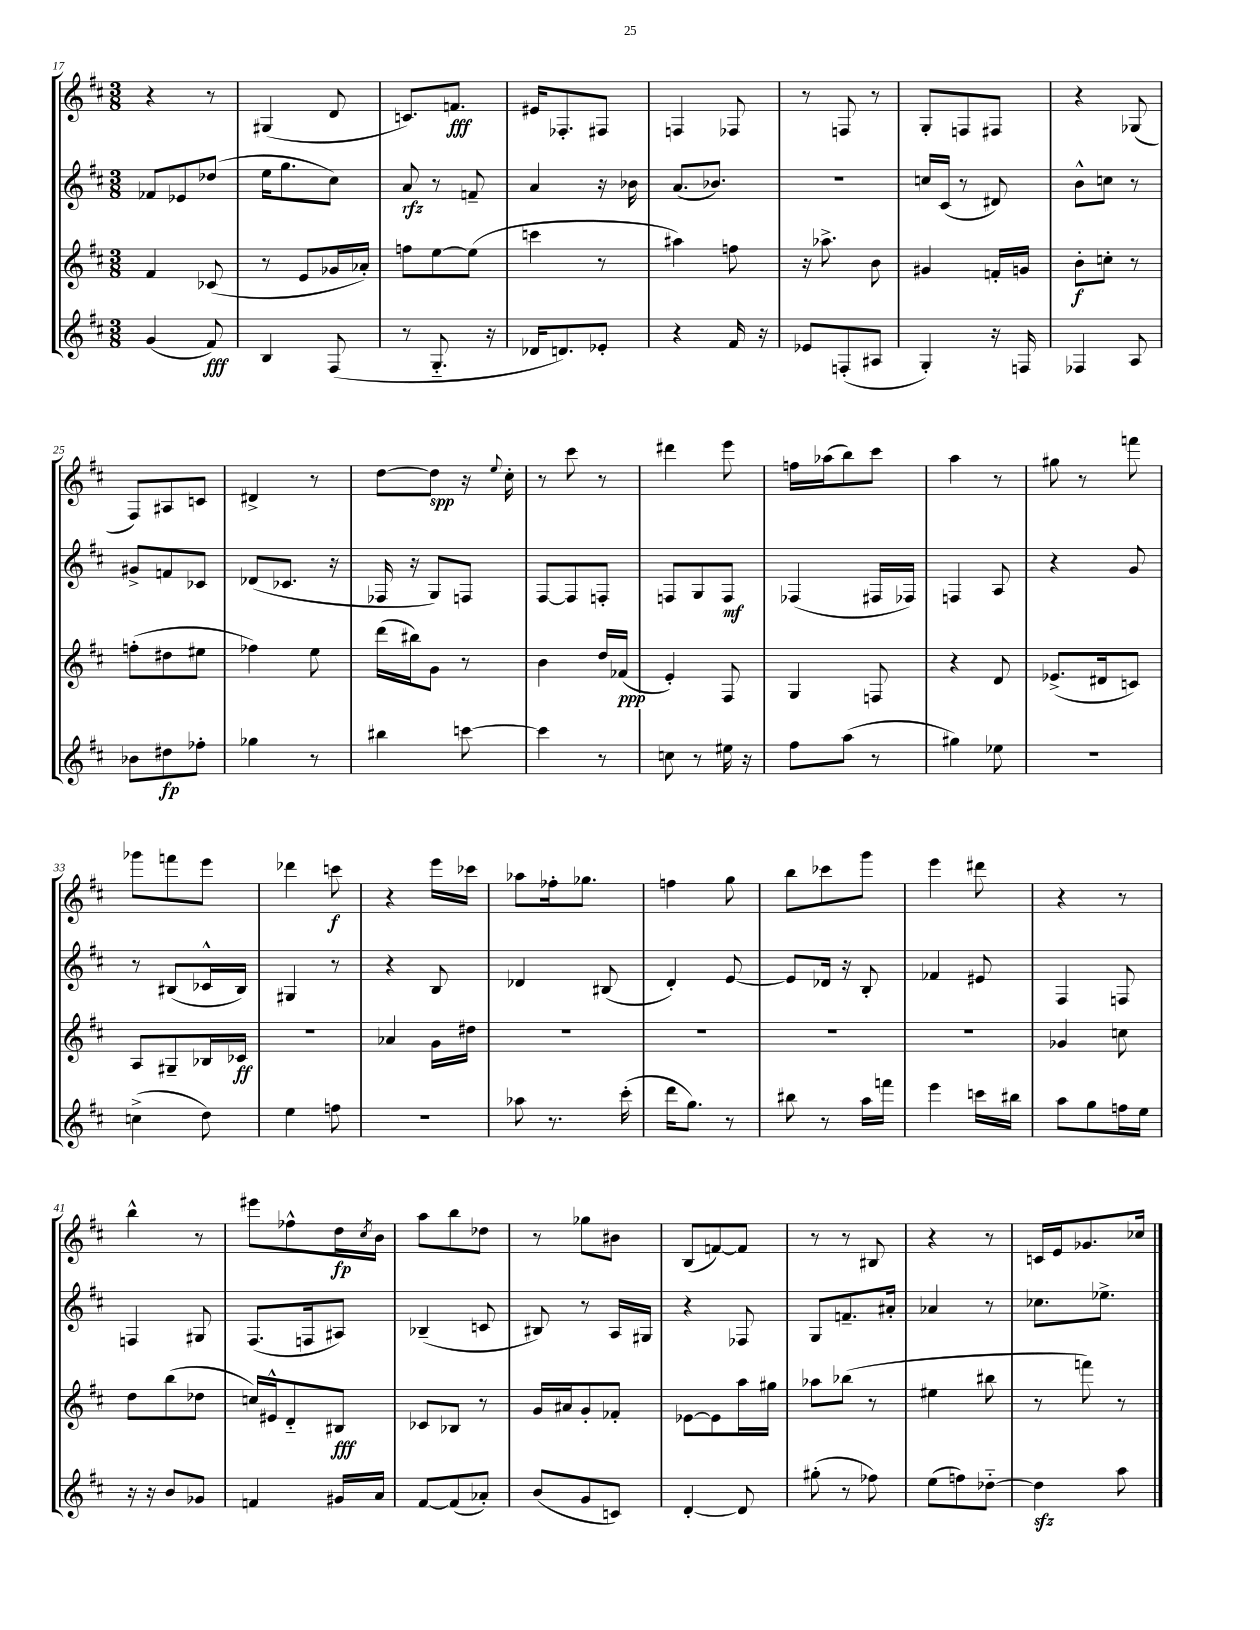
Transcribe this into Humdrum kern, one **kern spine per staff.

**kern	**dynam	**kern	**dynam	**kern	**dynam	**kern	**dynam
*part4	*part4	*part3	*part3	*part2	*part2	*part1	*part1
*staff4	*staff4	*staff3	*staff3	*staff2	*staff2	*staff1	*staff1
*clefG2	*	*clefG2	*	*clefG2	*	*clefG2	*
*k[f#c#]	*	*k[f#c#]	*	*k[f#c#]	*	*k[f#c#]	*
*M3/8	*	*M3/8	*	*M3/8	*	*M3/8	*
=17	=17	=17	=17	=17	=17	=17	=17
(4g/	.	4f#/	.	8f-X/L	.	4r	.
.	.	.	.	8e-X/	.	.	.
8f#/)	fff	(8c-X/	.	(8dd-X/J	.	8r	.
=18	=18	=18	=18	=18	=18	=18	=18
4B/	.	8r	.	16ee\KL	.	(4G#X/	.
.	.	.	.	8.gg\	.	.	.
.	.	8e/L	.	.	.	.	.
(8F#/	.	16g-X/L	.	8cc#\J)	.	8d/	.
.	.	16a-X'/JJ)	.	.	.	.	.
=19	=19	=19	=19	=19	=19	=19	=19
8r	.	8ffn\L	.	8a/	rfz	8.cn/L)	.
8.G/	.	[8ee\	.	8r	.	.	.
.	.	.	.	.	.	8.fn/J	fff
.	.	(8ee\J]	.	8fn~/	.	.	.
16r	.	.	.	.	.	.	.
=20	=20	=20	=20	=20	=20	=20	=20
16d-X/KL	.	4cccn\	.	4a/	.	16e#X/KL	.
8.dn/)	.	.	.	.	.	8.F-X'/	.
8e-X'/J	.	8r	.	16r	.	8F#X/J	.
.	.	.	.	16b-X\	.	.	.
=21	=21	=21	=21	=21	=21	=21	=21
4r	.	4aa#X\)	.	(8.a/L	.	4Fn/	.
.	.	.	.	8.b-X/J)	.	.	.
16f#/	.	8ffn\	.	.	.	8F-X/	.
16r	.	.	.	.	.	.	.
=22	=22	=22	=22	=22	=22	=22	=22
8e-X/L	.	16r	.	4.r	.	8r	.
.	.	8.aa-X^\	.	.	.	.	.
(8Fn'/	.	.	.	.	.	8Fn/	.
8A#X/J	.	8b\	.	.	.	8r	.
=23	=23	=23	=23	=23	=23	=23	=23
4G'/)	.	4g#X/	.	16ccn/LL	.	8G'/L	.
.	.	.	.	(16c#/JJ	.	.	.
.	.	.	.	8r	.	8Fn/	.
16r	.	16fn'/LL	.	8d#X/)	.	8F#X/J	.
16Fn/	.	16gn/JJ	.	.	.	.	.
=24	=24	=24	=24	=24	=24	=24	=24
4F-X/	.	8b'\L	f	8b^^\L	.	4r	.
.	.	8ccn'\J	.	8ccn\J	.	.	.
8A/	.	8r	.	8r	.	(8G-X/	.
!!LO:LB:g=z
=25	=25	=25	=25	=25	=25	=25	=25
8b-X\L	.	(8ffn'\L	.	8g#X^/L	.	8F#/L)	.
8dd#X\	fp	8dd#X\	.	8fn/	.	8A#X/	.
8ff-X'\J	.	8ee#X\J	.	8c-X/J	.	8cn/J	.
=26	=26	=26	=26	=26	=26	=26	=26
4gg-X\	.	4ff-X\)	.	(8d-X/L	.	4d#X^/	.
.	.	.	.	8.c-X/J	.	.	.
8r	.	8ee\	.	.	.	8r	.
.	.	.	.	16r	.	.	.
=27	=27	=27	=27	=27	=27	=27	=27
4bb#X\	.	(16ddd\LL	.	16F-X/	.	[8dd\L	.
.	.	16bb#X\J)	.	16r	.	.	.
.	.	8g\J	.	8G/L)	.	8dd\J]	spp
[8cccn\	.	8r	.	8Fn/J	.	16r	.
.	.	.	.	.	.	8qqee/	.
.	.	.	.	.	.	16cc#'\	.
=28	=28	=28	=28	=28	=28	=28	=28
4ccc\]	.	4b\	.	[8F#/L	.	8r	.
.	.	.	.	8F#/]	.	8ccc#\	.
8r	.	16dd/LL	.	8Fn'/J	.	8r	.
.	.	(16f-X/JJ	ppp	.	.	.	.
=29	=29	=29	=29	=29	=29	=29	=29
8ccn\	.	4e'/)	.	8Fn/L	.	4ddd#X\	.
8r	.	.	.	8G/	.	.	.
16ee#X\	.	8F#/	.	8F/J	mf	8eee\	.
16r	.	.	.	.	.	.	.
=30	=30	=30	=30	=30	=30	=30	=30
8ff#\L	.	4G/	.	(4F-X/	.	16ffn\LL	.
.	.	.	.	.	.	(16aa-X\J	.
(8aa\J	.	.	.	.	.	8bb\)	.
8r	.	8Fn/	.	16F#X/LL	.	8ccc#\J	.
.	.	.	.	16F-X/JJ)	.	.	.
=31	=31	=31	=31	=31	=31	=31	=31
4gg#X\)	.	4r	.	4Fn/	.	4aa\	.
8ee-X\	.	8d/	.	8A/	.	8r	.
=32	=32	=32	=32	=32	=32	=32	=32
4.r	.	(8.e-X^/L	.	4r	.	8gg#X\	.
.	.	.	.	.	.	8r	.
.	.	16d#X/k	.	.	.	.	.
.	.	8cn/J)	.	8g/	.	8fffn\	.
!!LO:LB:g=z
=33	=33	=33	=33	=33	=33	=33	=33
(4ccn^\	.	8A/L	.	8r	.	8ggg-X\L	.
.	.	8G#X~/	.	(8B#X/L	.	8fffn\	.
8dd\)	.	16B-X/L	.	16c-X^^/L	.	8eee\J	.
.	.	16c-X/JJ	ff	16B#/JJ)	.	.	.
=34	=34	=34	=34	=34	=34	=34	=34
4ee\	.	4.r	.	4G#X/	.	4ddd-X\	.
8ffn\	.	.	.	8r	.	8cccn\	f
=35	=35	=35	=35	=35	=35	=35	=35
4.r	.	4a-X/	.	4r	.	4r	.
.	.	16g\LL	.	8B/	.	16eee\LL	.
.	.	16dd#X\JJ	.	.	.	16ccc-X\JJ	.
=36	=36	=36	=36	=36	=36	=36	=36
8aa-X\	.	4.r	.	4d-X/	.	8aa-X\L	.
8.r	.	.	.	.	.	16ff-X'\k	.
.	.	.	.	.	.	8.gg-X\J	.
.	.	.	.	(8B#X/	.	.	.
(16ccc#'\	.	.	.	.	.	.	.
=37	=37	=37	=37	=37	=37	=37	=37
16ddd\KL	.	4.r	.	4d'/)	.	4ffn\	.
8.gg\J)	.	.	.	.	.	.	.
8r	.	.	.	[8e/	.	8gg\	.
=38	=38	=38	=38	=38	=38	=38	=38
8bb#X\	.	4.r	.	8e/L]	.	8bb\L	.
8r	.	.	.	16d-X/Jk	.	8ccc-X\	.
.	.	.	.	16r	.	.	.
16aa\LL	.	.	.	8B'/	.	8ggg\J	.
16fffn\JJ	.	.	.	.	.	.	.
=39	=39	=39	=39	=39	=39	=39	=39
4eee\	.	4.r	.	4f-X/	.	4eee\	.
16cccn\LL	.	.	.	8e#X/	.	8ddd#X\	.
16bb#X\JJ	.	.	.	.	.	.	.
=40	=40	=40	=40	=40	=40	=40	=40
8aa\L	.	4g-X/	.	4F#/	.	4r	.
8gg\	.	.	.	.	.	.	.
16ffn\L	.	8ccn\	.	8Fn/	.	8r	.
16ee\JJ	.	.	.	.	.	.	.
!!LO:LB:g=z
=41	=41	=41	=41	=41	=41	=41	=41
16r	.	8dd\L	.	4Fn/	.	4bb^^\	.
16r	.	.	.	.	.	.	.
8b/L	.	(8bb\	.	.	.	.	.
8g-X/J	.	8dd-X\J	.	8G#X/	.	8r	.
=42	=42	=42	=42	=42	=42	=42	=42
4fn/	.	16ccn/LL)	.	(8.F#/L	.	8eee#X\L	.
.	.	16e#X^^/J	.	.	.	.	.
.	.	8d/	.	.	.	8ff-X^^\	.
.	.	.	.	16Fn/k	.	.	.
16g#X/LL	.	8B#X/J	fff	8A#X/J)	.	16dd\L	fp
.	.	.	.	.	.	8qcc#/	.
16a/JJ	.	.	.	.	.	16b\JJ	.
=43	=43	=43	=43	=43	=43	=43	=43
[8f#/L	.	8c-X/L	.	(4B-X~/	.	8aa\L	.
(8f#/]	.	8B-X/J	.	.	.	8bb\	.
8a-X'/J)	.	8r	.	8cn/	.	8dd-X\J	.
=44	=44	=44	=44	=44	=44	=44	=44
(8b/L	.	16g/LL	.	8B#X/)	.	8r	.
.	.	16a#X/J	.	.	.	.	.
8g/	.	8g'/	.	8r	.	8gg-X\L	.
8cn/J)	.	8f-X'/J	.	16A/LL	.	8b#X\J	.
.	.	.	.	16G#X/JJ	.	.	.
=45	=45	=45	=45	=45	=45	=45	=45
[4d'/	.	[8e-X\L	.	4r	.	(8B/L	.
.	.	8e-\]	.	.	.	[8fn/)	.
8d/]	.	16aa\L	.	8F-X/	.	8f/J]	.
.	.	16gg#X\JJ	.	.	.	.	.
=46	=46	=46	=46	=46	=46	=46	=46
(8gg#X'\	.	8aa-X\L	.	8G/L	.	8r	.
8r	.	(8bb-X\J	.	8.fn~/	.	8r	.
8ff-X\)	.	8r	.	.	.	8B#X/	.
.	.	.	.	16a#X'/Jk	.	.	.
=47	=47	=47	=47	=47	=47	=47	=47
(8ee\L	.	4ee#X\	.	4a-X/	.	4r	.
8ffn\)	.	.	.	.	.	.	.
[8dd-X\J	.	8bb#X\	.	8r	.	8r	.
=48	=48	=48	=48	=48	=48	=48	=48
4dd-zz\]	.	8r	.	8.cc-X\L	.	16cn/LL	.
.	.	.	.	.	.	16e/J	.
.	.	8fffn\)	.	.	.	8.g-X/	.
.	.	.	.	8.ee-X^\J	.	.	.
8aa\	.	8r	.	.	.	.	.
.	.	.	.	.	.	16cc-X/Jk	.
==	==	==	==	==	==	==	==
*-	*-	*-	*-	*-	*-	*-	*-
